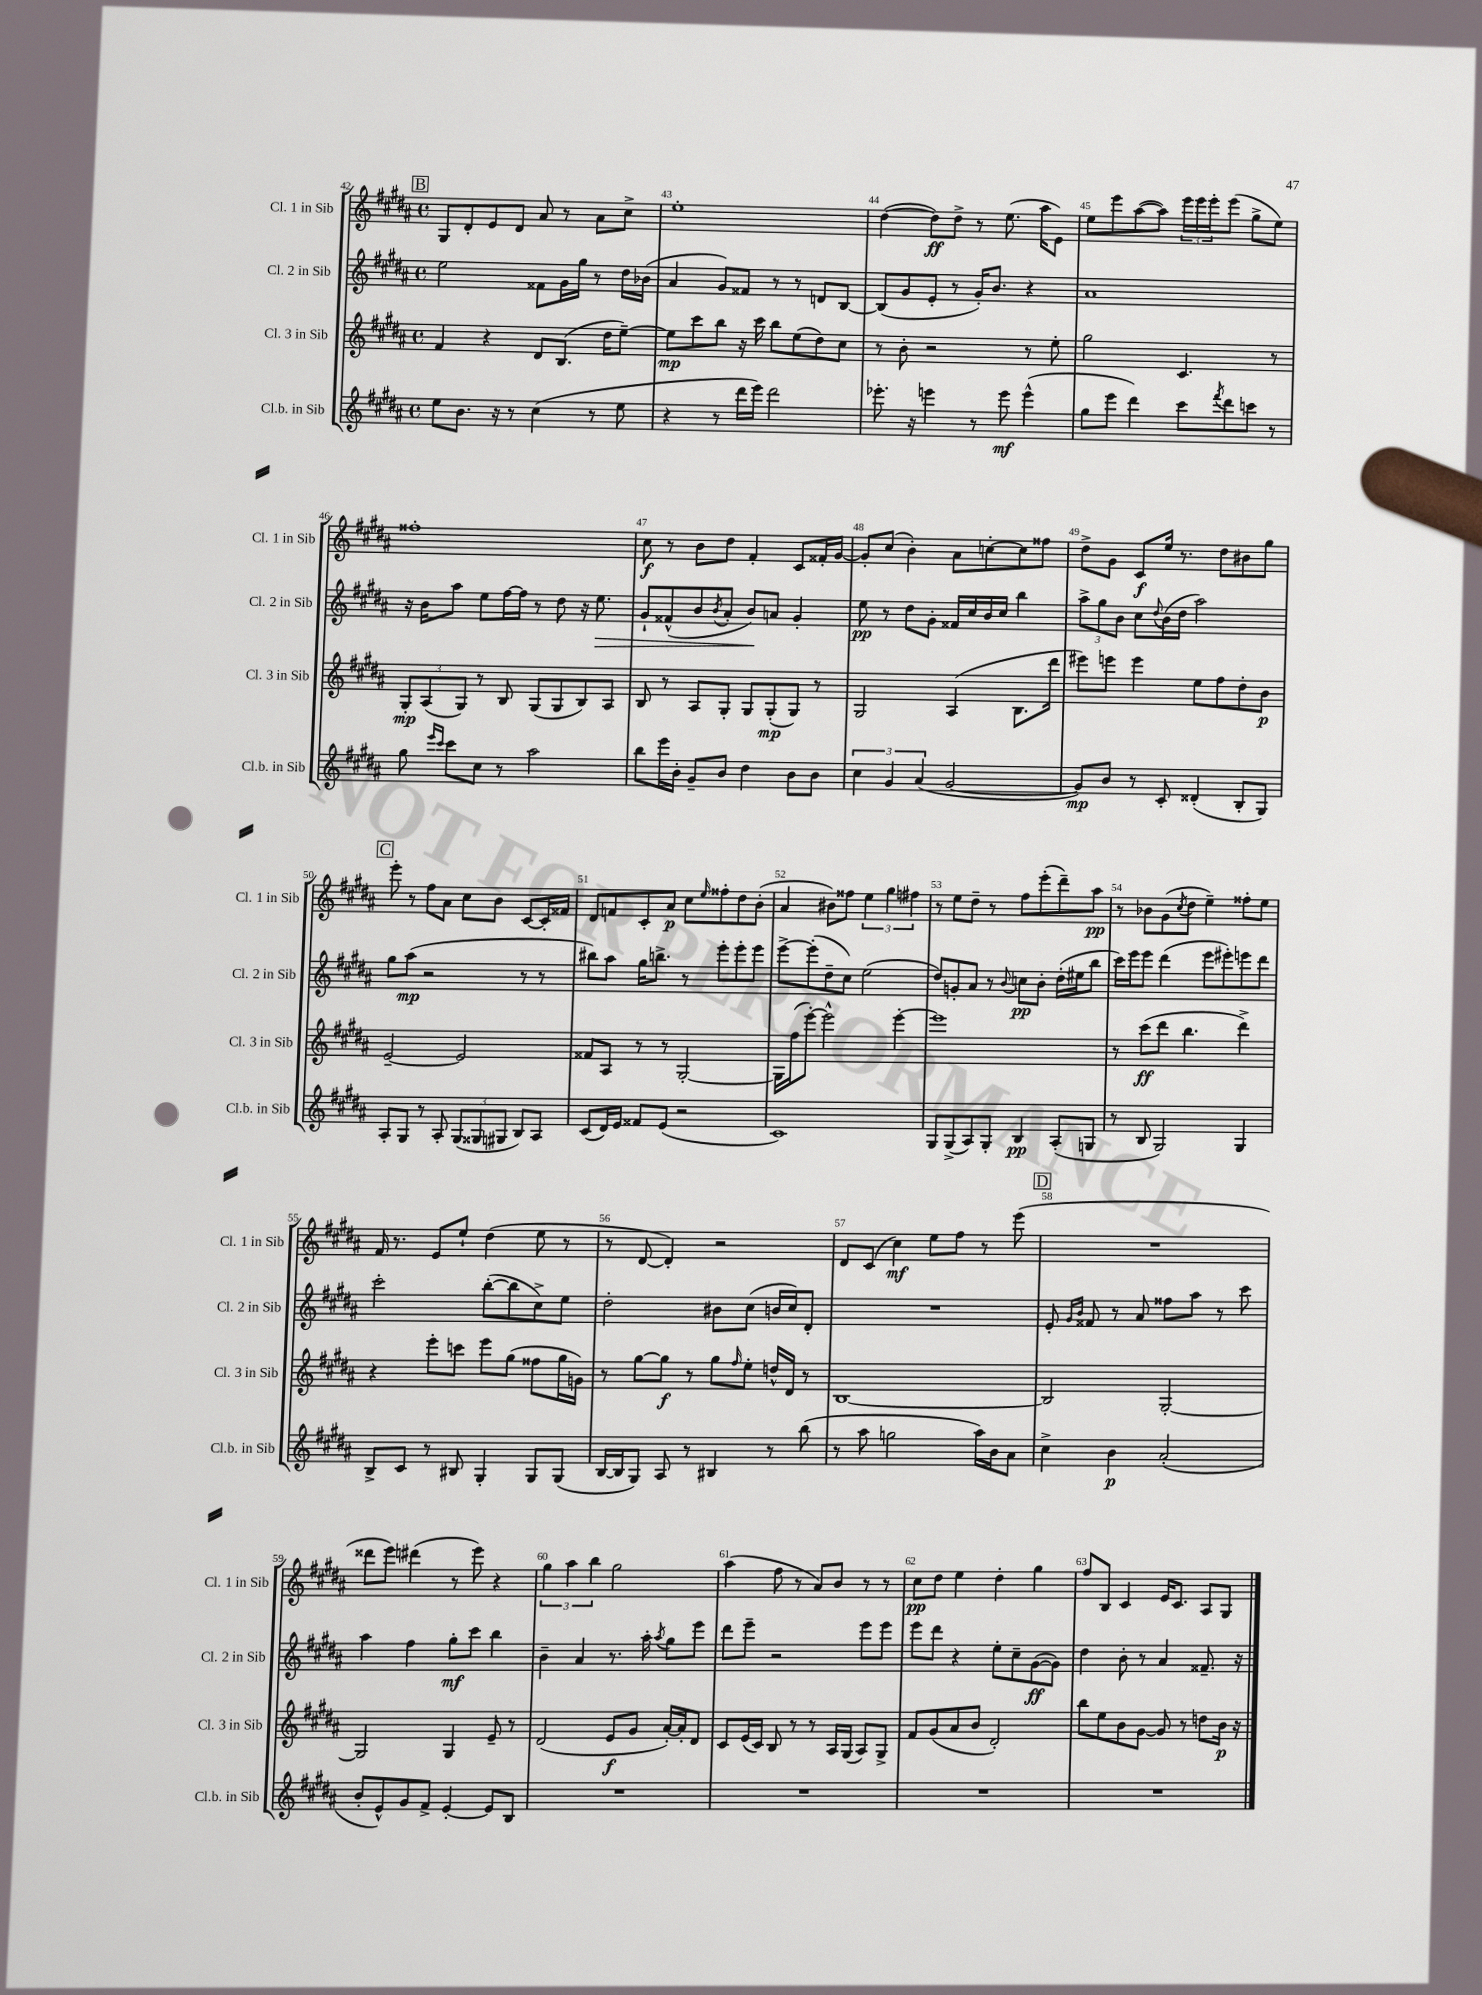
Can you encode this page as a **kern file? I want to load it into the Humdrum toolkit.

**kern	**kern	**kern	**kern
*staff4	*staff3	*staff2	*staff1
*clefG2	*clefG2	*clefG2	*clefG2
*k[f#c#g#d#a#]	*k[f#c#g#d#a#]	*k[f#c#g#d#a#]	*k[f#c#g#d#a#]
*M4/4	*M4/4	*M4/4	*M4/4
*met(c)	*met(c)	*met(c)	*met(c)
8ee\L	4f#/	2ee\	8G#/L
8.b\J	.	.	8d#'/
.	4r	.	8e/
16r	.	.	.
8r	.	.	8d#/J
(4cc#\	8d#/L	8f##\L	8a#/
.	(8.B/J	16g#\L	8r
.	.	16gg#\JJ	.
8r	.	8r	8a#\L
.	16dd#\LK	.	.
8ee\	[8ee~\J)	16dd#\LL	8cc#^\J
.	.	(16b-\JJ	.
=	=	=	=
4r	8ee\]L	4a#/	1ee'
.	8ccc#\	.	.
8r	8bb\J	8g#/L)	.
16ddd#\LL	16r	8f##/J	.
16eee\JJ)	16ccc#\	.	.
2ddd#\	8bb\L	8r	.
.	(8ee\	8r	.
.	8dd#\)	8d/L	.
.	8cc#\J	[8B/J	.
=	=	=	=
8.eee-'\	8r	(8B/]L	([4dd#\
.	8b'\	8g#/	.
16r	.	.	.
4eee\	2r	8e'/J	8dd#\]L)
.	.	8r	8dd#^\J
8r	.	16g#'/LK)	8r
.	.	8.b/J	.
8eee\	.	.	(8.ee\
(4eee^^\	8r	4r	.
.	.	.	16aa#\LK
.	8ee'\	.	8e\J)
=	=	=	=
8gg#\L	2gg#\	1a#	8ee\L
8eee\J	.	.	8eee\
4ddd#\)	.	.	([8aa#\
.	.	.	8aa#\]J)
8ccc#\L	4.c#/	.	24eee\LL
.	.	.	24eee\
.	.	.	24eee'\J
8qfff#/	.	.	.
8ddd#\	.	.	(8eee\J
8ccc\J	.	.	8gg#^\L
8r	8r	.	8ee\J)
=	=	=	=
8gg#\	12G#'/L	16r	1ff##'
.	.	16b\LK	.
.	(12A#/	.	.
16qqeee/LL	.	.	.
16qqccc#/JJ	.	.	.
8ccc#\L	.	8aa#\J	.
.	12G#/J)	.	.
8cc#\J	8r	8ee\L	.
8r	8B/	[16ff#\L	.
.	.	16ff#\]JJ	.
2aa#\	(8G#/L	8r	.
.	8G#/	8dd#\	.
.	8B/)	16r	.
.	.	8.ee\	.
.	8A#/J	.	.
=	=	=	=
8bb\L	8B/	8g#`/L	8cc#\
16eee\L	8r	(8f##^^/	8r
16b'\JJ	.	.	.
8g#~/L	8A#/L	8b/	8b\L
.	.	8qb/	.
8b/J	8G#'/J	8a#'/J	8dd#\J
4dd#\	8G#/L	8b/L)	4f#'/
.	(8G#'/	8a/J	.
8b\L	8G#/J)	4g#'/	8c#/L
8b\J	8r	.	16f##'/L
.	.	.	[16g#/JJ
=	=	=	=
6cc#\	2G#/	8ee\	8g#'/]L
.	.	8r	(8cc#/J
6g#/	.	.	.
.	.	8dd#\L	4b'\)
(6a#/	.	.	.
.	.	8g#'\J	.
[2g#/	(4A#/	16f##/LL	8a#\L
.	.	16cc#/	.
.	.	16b/	[8cc'\
.	.	16cc#/JJ	.
.	8.B\L	4bb\	8cc\]
.	.	.	8ff##\J
.	16ddd#\Jk	.	.
=	=	=	=
8g#/]L)	8eee#\L)	12aa#^\L	8dd#^\L
.	.	12gg#\	.
8b/J	8eee\J	.	8g#\J
.	.	12b\J	.
8r	4eee\	8cc#\L	8c#/L
.	.	8qqdd#/	.
8c#'/	.	(16b\L	16ee/Jk
.	.	16dd#\JJ	8.r
(4d##'/	8ee\L	2aa#\)	.
.	8ff#\	.	8dd#\L
8B'/L	8dd#'\	.	8b#\
8G#/J)	8b\J	.	8gg#\J
=	=	=	=
8A#'/L	[2e~/	8gg#\L	8eee'\
8G#/J	.	(8aa#\J	8r
8r	.	2r	8ff#\L
8A#'/	.	.	8a#\J
(12G#/L	2e/]	.	8cc#\L
12G##/	.	.	.
.	.	.	8b\J
12G#/J	.	.	.
8B/L)	.	8r	[8c#/L
8A#/J	.	8r	16c#'/]L
.	.	.	16f##/JJ
=	=	=	=
(8c#/L	8f##/L	8bb#\L)	8d#/L
16d#/L)	8A#/J	8aa#\J	8f/
16e/JJ	.	.	.
8f##/L	8r	16gg#\LK	8c#'/
.	.	8.bb^\J	.
(8e/J	8r	.	8a#/J
2r	[2G#'/	8r	8cc#\L
.	.	.	16qqee/
.	.	8eee'\L	8ff##'\
.	.	8eee'\	8dd#\
.	.	8eee\J	(8b'\J
=	=	=	=
1c#)	16G#\]LL	[8eee^\L	4a#/
.	(16ff#\J	.	.
.	[8eee'\J)	(8eee'\]	.
.	2eee^^\]	8dd#~\	8b#\L)
.	.	8cc#\J)	8ff##\J
.	.	(2ee\	6ee\
.	.	.	6gg#\
.	[4eee'\	.	.
.	.	.	6ff#\
=	=	=	=
8G#/L	1eee]	8dd#/L)	8r
(8G#^/	.	8g'/	8ee\L
8A#/)	.	8a#/J	8dd#~\J
8G#'/J	.	8r	8r
.	.	8qqb/	.
4B/	.	8cc\L	8ff#\L
.	.	8b'\J	(8eee'\
(8A#'/L	.	(16dd#'\LL	8ddd#~\)
.	.	16ee#\J	.
8G/J	.	8bb\J	8aa#\J
=	=	=	=
8r	8r	16ccc#\LL)	8r
.	.	16eee\J	.
8B/	(8ccc#\L	8eee\J	8b-\L
2G#/)	8ddd#\J	(4ddd#\	(8g#\
.	.	.	8qcc#/
.	4.bb\	.	8dd#\J
.	.	8eee\L	4ee~\)
.	.	8eee#'\)	.
4G#/	4ddd#^\)	8eee\	8ff##'\L
.	.	8ddd#\J	8ee\J
=	=	=	=
8B^/L	4r	2ccc#'\	16f#/
.	.	.	8.r
8c#/J	.	.	.
8r	8eee'\L	.	8e/L
8B#/	8ccc\J	.	8ee`/J
4G#'/	8eee\L	([8bb'\L	(4dd#\
.	(8gg#\J	8bb\]	.
8G#/L	8ff##\L	8cc#^\)	8ee\
(8G#/J	16gg#\L	8ee\J	8r
.	16g\JJ)	.	.
=	=	=	=
[16B/LL	8r	2dd#'\	8r
16B/]J	.	.	.
8G#/J)	[8gg#\L	.	[8d#/
8A#/	8gg#\]J	.	4d#'/])
8r	8r	.	.
4B#/	8gg#\L	8b#\L	2r
.	16qqff#/	.	.
.	8ee'\J	(8cc#\J	.
8r	16dd^^/LL	16b/LL	.
.	16d#/JJ	16cc#/J)	.
(8bb\	8r	8d#'/J	.
=	=	=	=
8r	[1B	1r	8d#/L
8aa#\	.	.	(8c#/J
2gg\	.	.	4cc#\)
.	.	.	8ee\L
.	.	.	8ff#\J
16aa#\LL)	.	.	8r
16b\J	.	.	.
8a#\J	.	.	(8eee\
=	=	=	=
4cc#^\	2B/]	8e'/	1r
.	.	16qqg#/LL	.
.	.	16qqb/JJ	.
.	.	8f##/	.
4b\	.	8r	.
.	.	8a#/	.
(2a#'/	[2G#'/	8ff##\L	.
.	.	8aa#\J	.
.	.	8r	.
.	.	8ccc#\	.
=	=	=	=
8b'/L	2G#/]	4aa#\	8ddd##\L
8e^^/)	.	.	8eee\J)
8g#/	.	4ff#\	(4ddd#\
8f#^/J	.	.	.
[4e'/	4G#/	8gg#'\L	8r
.	.	8ccc#\J	8eee\)
8e/]L	8e~/	4bb\	4r
8B/J	8r	.	.
=	=	=	=
1r	(2d#/	4b~\	6gg#\
.	.	.	6aa#\
.	.	4a#/	.
.	.	.	6bb\
.	8e/L	8.r	2gg#\
.	8g#/J	.	.
.	.	16aa#'\	.
.	.	8qaa#/	.
.	[16a#'/LL)	8gg#\L	.
.	16a#'/]J	.	.
.	8d#/J	8eee\J	.
=	=	=	=
1r	8c#/L	8ddd#\L	(4aa#\
.	(16e/L	8eee~\J	.
.	16c#/JJ)	.	.
.	8B/	2r	8ff#\
.	8r	.	8r
.	8r	.	8a#/L)
.	16A#/LL	.	8b/J
.	(16G#/JJ	.	.
.	8A#/L)	8eee\L	8r
.	8G#^/J	8eee\J	8r
=	=	=	=
1r	8f#/L	8eee\L	8cc#\L
.	(8g#/	8ddd#\J	8dd#\J
.	8a#/	4r	4ee\
.	8b/J	.	.
.	2d#'/)	8ee'\L	4dd#'\
.	.	8cc#~\	.
.	.	([8g#\	4gg#\
.	.	8g#\]J)	.
=	=	=	=
1r	8bb\L	4dd#\	8ff#/L
.	8ee\	.	8B/J
.	8b\	8b'\	4c#/
.	[8g#\J	8r	.
.	8g#/]	4a#/	16e/LK
.	.	.	8.c#/J
.	8r	.	.
.	8dd\L	8.f##~/	8A#/L
.	16b\Jk	.	8G#/J
.	16r	16r	.
==	==	==	==
*-	*-	*-	*-
